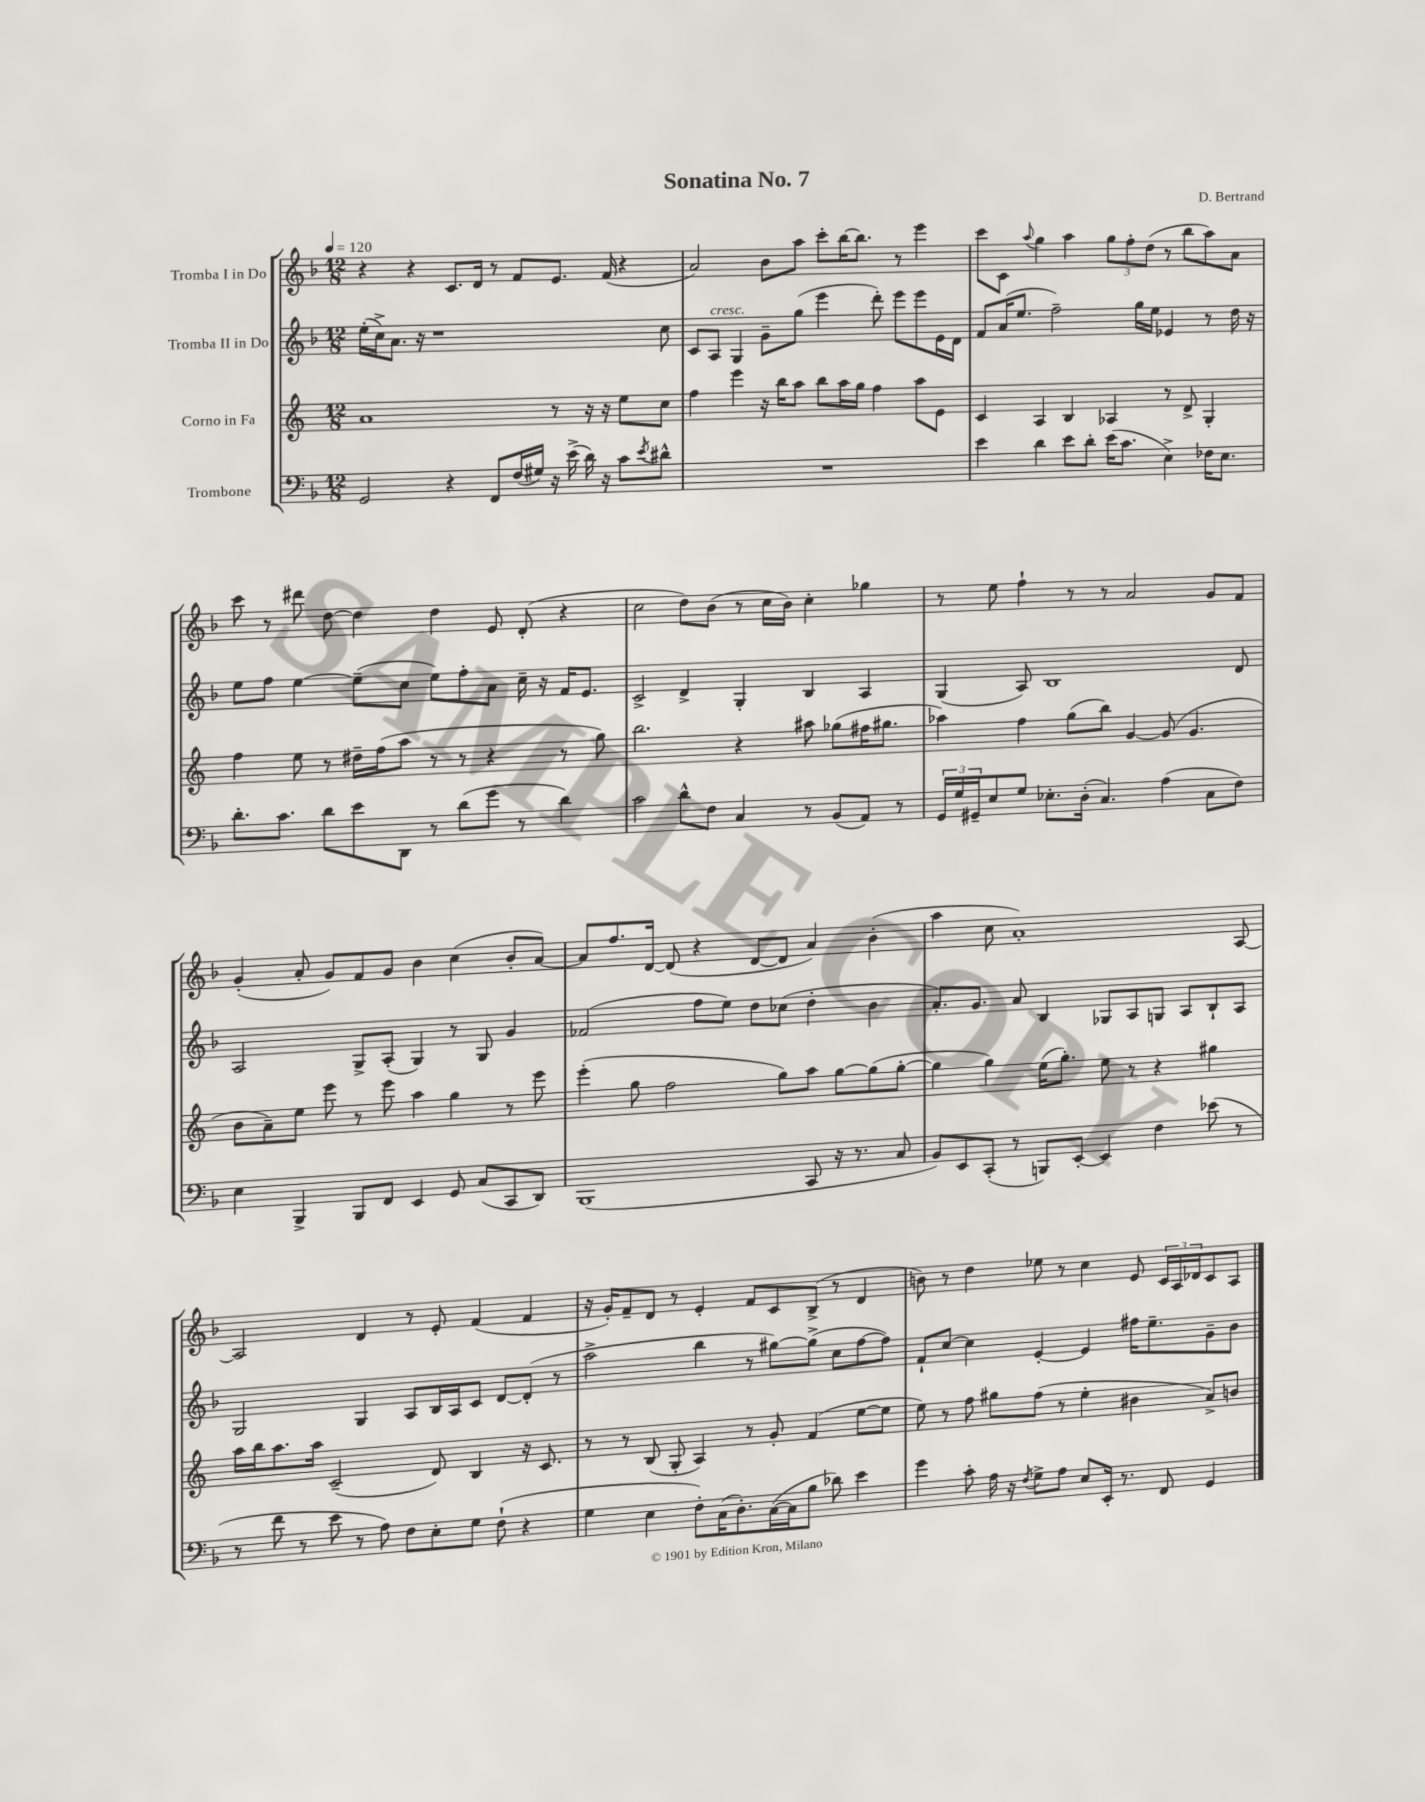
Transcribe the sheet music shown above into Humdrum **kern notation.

**kern	**kern	**kern	**kern
*part4	*part3	*part2	*part1
*staff4	*staff3	*staff2	*staff1
*I"Trombone	*I"Corno in Fa	*I"Tromba II in Do	*I"Tromba I in Do
*clefF4	*clefG2	*clefG2	*clefG2
*k[b-]	*k[]	*k[b-]	*k[b-]
*M12/8	*M12/8	*M12/8	*M12/8
*MM120	*MM120	*MM120	*MM120
=1	=1	=1	=1
2GG/	1a	(16ee'\LL	4r
.	.	16cc^\J)	.
.	.	8.a\J	.
.	.	.	4r
.	.	16r	.
.	.	1r	.
4r	.	.	8.c/L
.	.	.	16d/Jk
8FF/L	.	.	8r
(16F/L	.	.	8f/L
16G#X/JJ)	.	.	.
16r	8r	.	8.e/J
(16e^\	.	.	.
16d\)	16r	.	.
16r	16r	.	(16f/
8c\L	8ee\L	.	4r
8qe/	.	.	.
8d#X^^\J	8cc\J	8cc\	.
=2	=2	=2	=2
1.r	4ff\	8c/L	2a/)
!	!	!LO:TX:a:i:t=cresc.	!
.	.	8A/J	.
.	4eee\	4G/	.
.	16r	8g~\L	8b-\L
.	16bb\KL	.	.
.	8aa\J	(8gg\J	8aa\J
.	8bb\L	4eee\	8ccc'\L
.	16aa\L	.	[16bb-\K
.	16gg\JJ	.	8.bb-\J]
.	4ff\	8ddd'\)	.
.	.	8eee\L	8r
.	8aa\L	8eee\	4eee\
.	8e\J	16e\L	.
.	.	16d\JJ	.
=3	=3	=3	=3
4e\	4c/	8f/L	8ccc\L
.	.	(16a/K	8c\J
.	.	8.ee/J	.
.	.	.	8qqaa/
4d\	4A/	.	4gg\
.	.	2ff~\)	.
8e\L	4B/	.	4aa\
8d'\J	.	.	.
(16e\KL	4A-X/	.	12gg\L
8.c\J	.	.	.
.	.	.	12ff'\
.	.	16gg\LL	.
.	.	.	(12dd\J
.	.	16ee\JJ	.
4E^\)	8r	4e-X/	8r
.	8d^/	.	8bb-\L
16F-X\KL	4G'/	8r	8aa\)
8.E\J	.	.	.
.	.	16dd\	8a\J
.	.	16r	.
!!LO:LB:g=z
=4	=4	=4	=4
8.d'\L	4ff\	8ee\L	8ccc\
.	.	8ff\J	8r
8.c\J	.	.	.
.	8ee\	[4ee\	8ddd#X\
8d\L	8r	.	[8dd\
8e\	16dd#X~\LL	(8ee~\L]	4dd\]
.	(16ff\J	.	.
8DD\J	8aa\J	8cc\J	.
8r	8r	8ee\L)	4dd\
(8d\L	8r	8ff'\	.
8g\J	4r	8a\J	8e/
8r	.	16cc~\	(8d'/
.	.	16r	.
4d\)	8r	16f/KL	4r
.	.	8.e/J	.
.	8gg\)	.	.
=5	=5	=5	=5
2c\	2.bb\	2c^/	2cc\
8d^^\L	.	4d^/	8dd\L)
8F\J	.	.	(8b-\J
4C/	4r	4G'/	8r
.	.	.	16cc\LL
.	.	.	16b-\JJ)
8r	8aa#X\	4B-/	4cc'\
(8BB-/L	(8gg-X\L	.	.
8AA/J)	16ff#X\K	4A/	4gg-X\
.	8.gg#X\J	.	.
8r	.	.	.
=6	=6	=6	=6
24GG/LL	4aa-X\)	(4G/	8r
24G/	.	.	.
24GG#X~/J	.	.	.
8E/	.	.	8ee\
8G/J	4ff\	8A/)	4ff`\
8.E-X'\L	.	1B-	.
.	(8gg\L	.	8r
(16D'\Jk	.	.	.
4.C/)	8bb\J)	.	8r
.	[4g/	.	2a/
(4A\	(8g/]	.	.
.	4.g/	.	.
8C\L	.	.	8g/L
8F\J)	.	8d/	8f/J
!!LO:LB:g=z
=7	=7	=7	=7
4E\	8b\L	2A/	(4g'/
.	8a~\)	.	.
4BBB-^/	8ee\J	.	8a'/
.	8eee\	.	8g/L)
8BBB-/L	8r	8G^/L	8f/
8FF/J	8eee\	(8A'/J	8g/J
4EE/	4aa\	4G/)	4b-\
8GG/	4gg\	8r	(4cc\
(8C/L	.	8G/	.
8CC/	8r	4g/	8b-'/L
8DD/J)	8eee\	.	[8a/J)
=8	=8	=8	=8
(1BBB-	(4eee'\	(2f-X/	8a/L]
.	.	.	8.ff/
.	8gg\	.	.
.	.	.	[16d/Jk
.	2ff\	.	(8d/]
.	.	8ff\L	4r
.	.	8ee\J)	.
.	.	8dd\L	[8d/L
.	8gg\L)	(8cc-X\J	8d/J]
8CC/	8aa\J	4dd'\	4a/)
16r	[8gg\L	.	.
8.r	.	.	.
.	(8gg\]	4b-\	(4b-'\
8C/	[8gg'\J	.	.
=9	=9	=9	=9
8BB-/L)	4gg\]	8.a'/L)	4aa\
8EE/	.	.	.
.	.	8.g/J	.
(8CC'/J	4gg\)	.	8cc\
8r	.	8a/	1a')
8BBBn/L)	(16ee\KL	4B-/	.
.	8.gg'\J)	.	.
[8EE'/J	.	.	.
4EE/]	8ee\	8G-X/L	.
.	8r	8A/	.
4F\	4r	8Gn/J	.
.	.	8A/L	.
(8e-X\	4gg#X\	8B-`/	.
8r	.	8A/J	[8A/
!!LO:LB:g=z
=10	=10	=10	=10
8r	16aa\LL	2G/	2A/]
.	16bb\J	.	.
8f\	8.aa\	.	.
8r	.	.	.
.	16aa\Jk	.	.
8e\	(2c~/	.	.
8r	.	4G/	4d/
8A\)	.	.	.
8F\L	.	8A/L	8r
8E'\	8d/)	16B-/L	8e'/
.	.	16A/J	.
8G\J	4B/	8c/J	(4f/
(8F`\	.	[8d/L	.
4r	16r	(8d'/J]	4f/
.	8.c/	.	.
.	.	8r	.
=11	=11	=11	=11
4G\	8r	2aa^\	16r
.	.	.	16g'/KL)
.	8r	.	8f~/
4E\	(8B/	.	8d/J
.	8G'/	.	8r
8F'\L)	4A/)	4bb-\	4e'/
(16C\K	.	.	.
8.D'\)	.	.	.
.	8r	8r	8f/L
([16C\L	8g'/	[8gg#X\L)	8c/
16C\J]	.	.	.
8B-\J	(4f/	(8gg#^\J]	(8B-^/J
8d-X\)	.	8cc\L	8r
4e\	[8ee\L	[8ff\	4d/
.	8ee\J]	8ff\J])	.
=12	=12	=12	=12
4g\	8ee\)	8f`/L	8bn\)
.	8r	[8cc/J	8r
8c'\	8ff\	4cc\]	4dd\
16A\	8gg#X\L	.	.
16r	.	.	.
8qF/	.	.	.
8G^\L	(8ff\J	[4e'/	8ee-X\
8A\J	8r	.	8r
8E/L	4ee'\	4e/]	4cc\
16EE'/Jk	.	.	.
8.r	.	.	.
.	4b#X\	16ff#X\KL	8e/
.	.	8.ee~\	.
8FF/	.	.	24c/LL
.	.	.	24A/
.	.	.	24d-X/J
4GG/	8a^/L)	8g~\	8c/
.	8bn/J	8b-\J	8A/J
==	==	==	==
*-	*-	*-	*-
